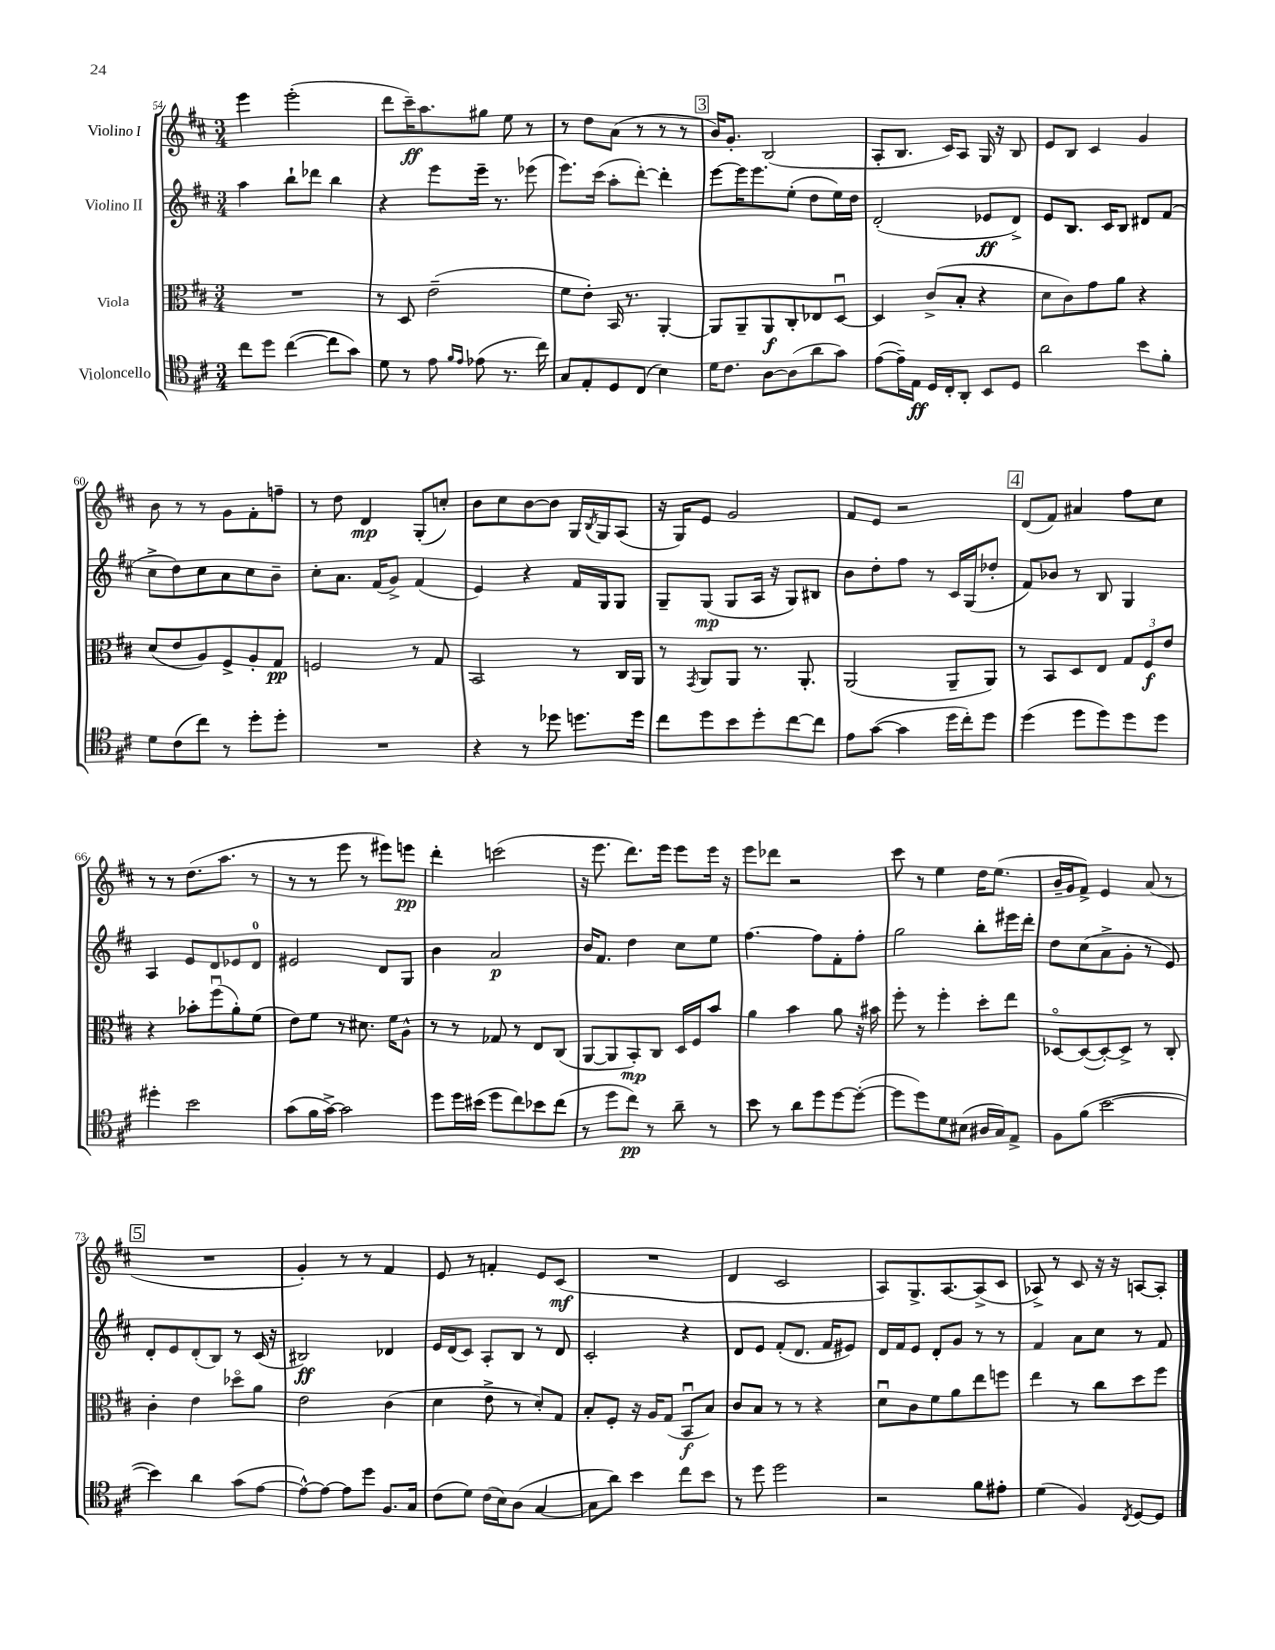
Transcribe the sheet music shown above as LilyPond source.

<<
\new StaffGroup <<
\new Staff = "s0" \with { instrumentName = "Violino I" } {
    \clef treble \key d \major \numericTimeSignature \time 3/4
    e'''4 e'''2-.( |
    d'''8 cis'''16--\ff) a''8. gis''8 e''8 r8 |
    r8 d''8 a'8( r8 r8 r8 |
    \mark \markup { \box "3" } b'16) g'8.-. b2( |
    a8-. b8. cis'16) a8 g16 r16 b8 |
    e'8 b8 cis'4 g'4 |
    b'8 r8 r8 g'8 fis'8-. f''8-- |
    r8 d''8 d'4\mp g8-.( c''8-.) |
    b'8 cis''8 b'8~ b'8 g16 \acciaccatura { b8 } g16 a8( |
    r16 g16) e'8 g'2 |
    fis'8 e'8 r2 |
    \mark \markup { \box "4" } d'8( fis'8) ais'4 fis''8 cis''8 |
    r8 r8 d''8.( a''8. r8 |
    r8 r8 e'''8 r8 eis'''8) e'''8\pp |
    d'''4-. c'''2( |
    r16 e'''8. d'''8.) e'''16 e'''8 e'''16 r16 |
    e'''8 des'''8 r2 |
    cis'''8 r8 e''4 d''16 e''8.( |
    b'16-- g'16 fis'8->) e'4 a'8( r8 |
    \mark \markup { \box "5" } R2. |
    g'4-.) r8 r8 fis'4 |
    e'8 r8 f'4-. e'8 cis'8\mf( |
    R2. |
    d'4 cis'2 |
    a8) g8.-> a8.~ a8->( cis'8 |
    aes8->) r8 cis'8 r16 r16 a8~ a8-. \bar "|." |
}
\new Staff = "s1" \with { instrumentName = "Violino II" } {
    \clef treble \key d \major \numericTimeSignature \time 3/4
    a''4 b''8-! des'''8 b''4 |
    r4 e'''8 e'''16-- r8. ees'''8( |
    e'''8.) cis'''16( a''8-. d'''8~-.) d'''4-. |
    \mark \markup { \box "3" } e'''8~ e'''16 e'''8. e''8-.( d''8 e''16) d''16 |
    d'2-.( ees'8\ff d'8->) |
    e'8 b8. cis'16 b8 dis'8 fis'8( |
    cis''8-> d''8) cis''8 a'8 cis''8 b'8-- |
    cis''8-. a'8. fis'16( g'8->) fis'4( |
    e'4) r4 fis'16 g16 g8 |
    g8-- g8\mp( g8 a16 r16 g8) bis8 |
    b'8 d''8-. fis''8 r8 cis'16 g16( des''8-. |
    \mark \markup { \box "4" } fis'8) bes'8 r8 b8 g4 |
    a4 e'8 d'8 ees'8 d'8-0 |
    eis'2 d'8 g8 |
    b'4 a'2\p |
    b'16 fis'8. d''4 cis''8 e''8 |
    fis''4.~ fis''8 fis'8-. fis''8-. |
    g''2 b''8-. eis'''16 d'''16-. |
    d''8 cis''8( a'8-> g'8-. r8 e'8) |
    \mark \markup { \box "5" } d'8-. e'8 d'8-.( b8) r8 cis'16( r16 |
    bis2\ff) des'4 |
    e'16 d'16( cis'8) a8-. b8 r8 d'8 |
    cis'2-. r4 |
    d'8 e'8 fis'8-.( d'8. fis'16 eis'8) |
    d'16 fis'16 e'8 d'8-. g'8 r8 r8 |
    fis'4 a'8 cis''8 r8 fis'8 \bar "|." |
}
\new Staff = "s2" \with { instrumentName = "Viola" } {
    \clef alto \key d \major \numericTimeSignature \time 3/4
    R2. |
    r8 d8 e'2--( |
    fis'8 e'8-.) b,16 r8. a,4~-. |
    \mark \markup { \box "3" } a,8 a,8-- a,8\f cis8-. ees8 d8~\downbow |
    d4 cis'8->( b8-. r4 |
    d'8 cis'8) g'8 a'8 r4 |
    d'8( e'8 a8) fis8-> a8-. g8\pp |
    f2 r8 g8 |
    b,2 r8 cis16 a,16 |
    r8 \acciaccatura { g,8 } a,8 a,8 r8. a,8.-. |
    a,2( a,8-- a,8) |
    \mark \markup { \box "4" } r8 b,8 d8 e8 \tuplet 3/2 { g8 fis8\f e'8 } |
    r4 bes'8-. fis''8\downbow( a'8-.) fis'8( |
    e'8) fis'8 r8 dis'8. fis'16 a8-^ |
    r8 r8 ges8 r8 e8 cis8( |
    a,8~ a,8 b,8-.\mp) cis8 d16 fis16 b'8 |
    a'4 b'4 a'8 r16 bis'16 |
    fis''8-. r8 fis''4-. d''8-. e''8 |
    des8~\flageolet des8~( des8~-.) des8-> r8 cis8-. |
    \mark \markup { \box "5" } cis'4-. e'4 des''8\flageolet a'8 |
    e'2 cis'4( |
    d'4 e'8-> r8 d'8-.) g8 |
    b8-. fis8-. r16 a16 g8( b,8\downbow\f b8) |
    cis'8 b8 r8 r8 r4 |
    d'8\downbow cis'8 fis'8 a'8 e''8 f''8 |
    e''4 r8 cis''8 d''8 fis''8 \bar "|." |
}
\new Staff = "s3" \with { instrumentName = "Violoncello" } {
    \clef tenor \key d \major \numericTimeSignature \time 3/4
    cis''8 d''8 cis''4~( cis''8 g'8) |
    d'8 r8 e'8 \grace { fis'16 e'16 } ees'8( r8. cis''16) |
    g8 e8-. d8 cis8( b4) |
    \mark \markup { \box "3" } d'16 cis'8. a8~ a8( a'8 g'8) |
    e'8~( e'16--) e16\ff d16 cis16-. a,8-. b,8 d8 |
    a'2 b'8 fis'8-. |
    d'8 cis'8( cis''8) r8 d''8-. d''8-. |
    R2. |
    r4 r8 des''8 d''8. d''16 |
    cis''8 d''8 b'8 d''8-. cis''8~ cis''8 |
    e'8 g'8~( g'4 d''16 cis''16-.) d''8 |
    \mark \markup { \box "4" } d''4( d''8 d''8) d''8 d''8 |
    dis''4-. b'2 |
    g'8( fis'16 g'16~->) g'2 |
    d''8 d''16 bis'16( d''8 cis''8) bes'8 cis''8( |
    r8 d''8 cis''8\pp) r8 a'8-- r8 |
    b'8 r8 a'8 d''8 d''8~ d''8~-.( |
    d''8 d''8) d'8 bis8( ais16 g16) e8-> |
    fis8 fis'8( b'2~ |
    \mark \markup { \box "5" } b'4) a'4 g'8( e'8~ |
    e'8~-^) e'8~ e'8 d''8 fis8. g16 |
    cis'8( d'8) cis'16( b16) a8( g4~ |
    g8 a'8) b'4 cis''8 b'8 |
    r8 d''8 d''2 |
    r2 fis'8 eis'8-. |
    d'4( fis4) \acciaccatura { cis8 } d8~ d8 \bar "|." |
}
>>
>>
\layout { \context { \Score currentBarNumber = #54 } }
